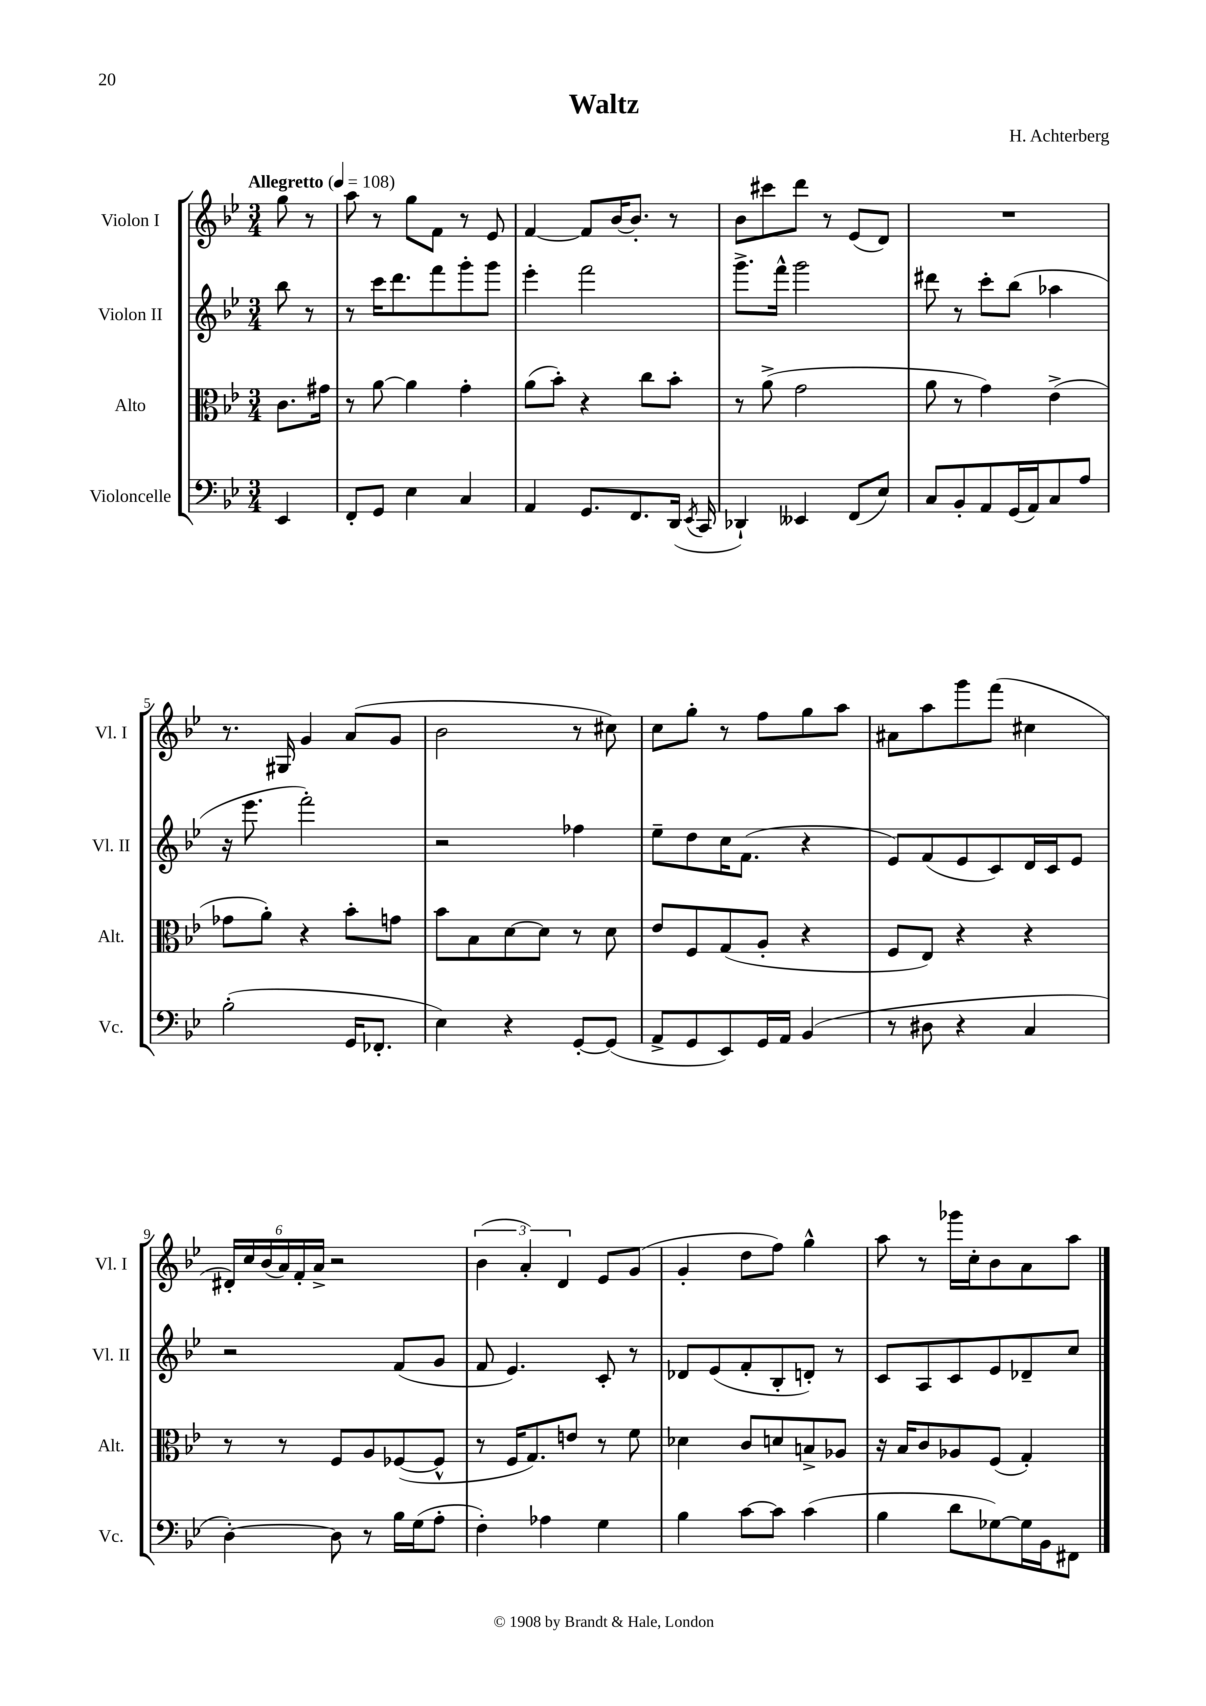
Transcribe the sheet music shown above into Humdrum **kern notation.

**kern	**kern	**kern	**kern
*part4	*part3	*part2	*part1
*staff4	*staff3	*staff2	*staff1
*I"Violoncelle	*I"Alto	*I"Violon II	*I"Violon I
*I'Vc.	*I'Alt.	*I'Vl. II	*I'Vl. I
*clefF4	*clefC3	*clefG2	*clefG2
*k[b-e-]	*k[b-e-]	*k[b-e-]	*k[b-e-]
*M3/4	*M3/4	*M3/4	*M3/4
*MM108	*MM108	*MM108	*MM108
=	=	=	=
!	!	!	!LO:TX:a:B:t=Allegretto
4EE-/	8.c\L	8bb-\	8gg\
.	.	8r	8r
.	16g#X\Jk	.	.
=1	=1	=1	=1
8FF'/L	8r	8r	8aa\
8GG/J	[8a\	16ccc\KL	8r
.	.	8.ddd\	.
4E-\	4a\]	.	8gg\L
.	.	8fff\	8f\J
4C/	4g'\	8ggg'\	8r
.	.	8ggg\J	8e-/
=2	=2	=2	=2
4AA/	(8a\L	4eee-'\	[4f/
.	8b-'\J)	.	.
8.GG/L	4r	2fff\	8f/L]
.	.	.	[16b-/K
8.FF/	.	.	8.b-'/J]
.	8cc\L	.	.
(16DD/Jk	8b-'\J	.	8r
8qEE-/	.	.	.
16CC/	.	.	.
=3	=3	=3	=3
4DD-X`/)	8r	8.ggg^\L	8b-\L
.	(8a^\	.	8ccc#X\
.	.	16fff^^\Jk	.
4EE--X/	2g\	2ggg\	8ddd\J
.	.	.	8r
(8FF/L	.	.	(8e-/L
8E-/J)	.	.	8d/J)
=4	=4	=4	=4
8C/L	8a\	8ddd#X\	2.r
8BB-'/	8r	8r	.
8AA/	4g\)	8ccc'\L	.
(16GG/L	.	(8bb-\J	.
16AA/J)	.	.	.
8C/	(4e-^\	4aa-X\	.
8A/J	.	.	.
!!LO:LB:g=z
=5	=5	=5	=5
(2B-'\	8g-X\L	16r	8.r
.	.	8.eee-\	.
.	8a'\J)	.	.
.	.	.	16G#X/
.	4r	2fff'\)	4g/
16GG/KL	8b-'\L	.	(8a/L
8.FF-X'/J	.	.	.
.	8gn\J	.	8g/J
=6	=6	=6	=6
4E-\)	8b-\L	2r	2b-\
.	8B-\	.	.
4r	[8d\	.	.
.	8d\J]	.	.
[8GG'/L	8r	4ff-X\	8r
(8GG/J]	8d\	.	8cc#X\)
=7	=7	=7	=7
8AA^/L	8e-/L	8ee-~\L	8cc\L
8GG/	8F/	8dd\	8gg'\J
8EE-/)	(8G/	16cc\K	8r
.	.	(8.f\J	.
16GG/L	8A'/J	.	8ff\L
16AA/JJ	.	.	.
(4BB-/	4r	4r	8gg\
.	.	.	8aa\J
=8	=8	=8	=8
8r	8F/L	8e-/L)	8a#X\L
8D#X\	8E-/J)	(8f/	8aa\
4r	4r	8e-/	8ggg\
.	.	8c/)	(8fff\J
4C/	4r	16d/L	4cc#X\
.	.	16c/J	.
.	.	8e-/J	.
!!LO:LB:g=z
=9	=9	=9	=9
[4D'\)	8r	2r	24d#X'/LL)
.	.	.	24cc/
.	.	.	(24b-/
.	8r	.	24a/)
.	.	.	24f'/
.	.	.	24a^/JJ
8D\]	8F/L	.	2r
8r	8A/	.	.
16B-\LL	([8F-X/	(8f/L	.
(16G\J	.	.	.
8A'\J	8F-^^/J]	8g/J	.
=10	=10	=10	=10
4F'\)	8r	8f/	(6b-\
.	16F/KL	4.e-/)	.
.	.	.	6a'/)
.	8.G/)	.	.
4A-X\	.	.	.
.	.	.	6d/
.	8en/J	.	.
4G\	8r	8c'/	8e-/L
.	8f\	8r	(8g/J
=11	=11	=11	=11
4B-\	4d-X\	8d-X/L	4g'/
.	.	(8e-/	.
[8c\L	8c/L	8f'/	8dd\L
8c\J]	8dn/	8B-'/	8ff\J)
(4c\	8Bn^/	8dn'/J)	4gg^^\
.	8A-X/J	8r	.
=12	=12	=12	=12
4B-\	16r	8c/L	8aa\
.	16B-/KL	.	.
.	8c/	8A/	8r
8d\L	8A-X/	8c/	16ggg-X\LL
.	.	.	16cc'\J
[8G-X\)	(8F/J	8e-/	8b-\
16G-\L]	4G'/)	8d-X~/	8a\
16BB-\J	.	.	.
8FF#X\J	.	8cc/J	8aa\J
==	==	==	==
*-	*-	*-	*-
